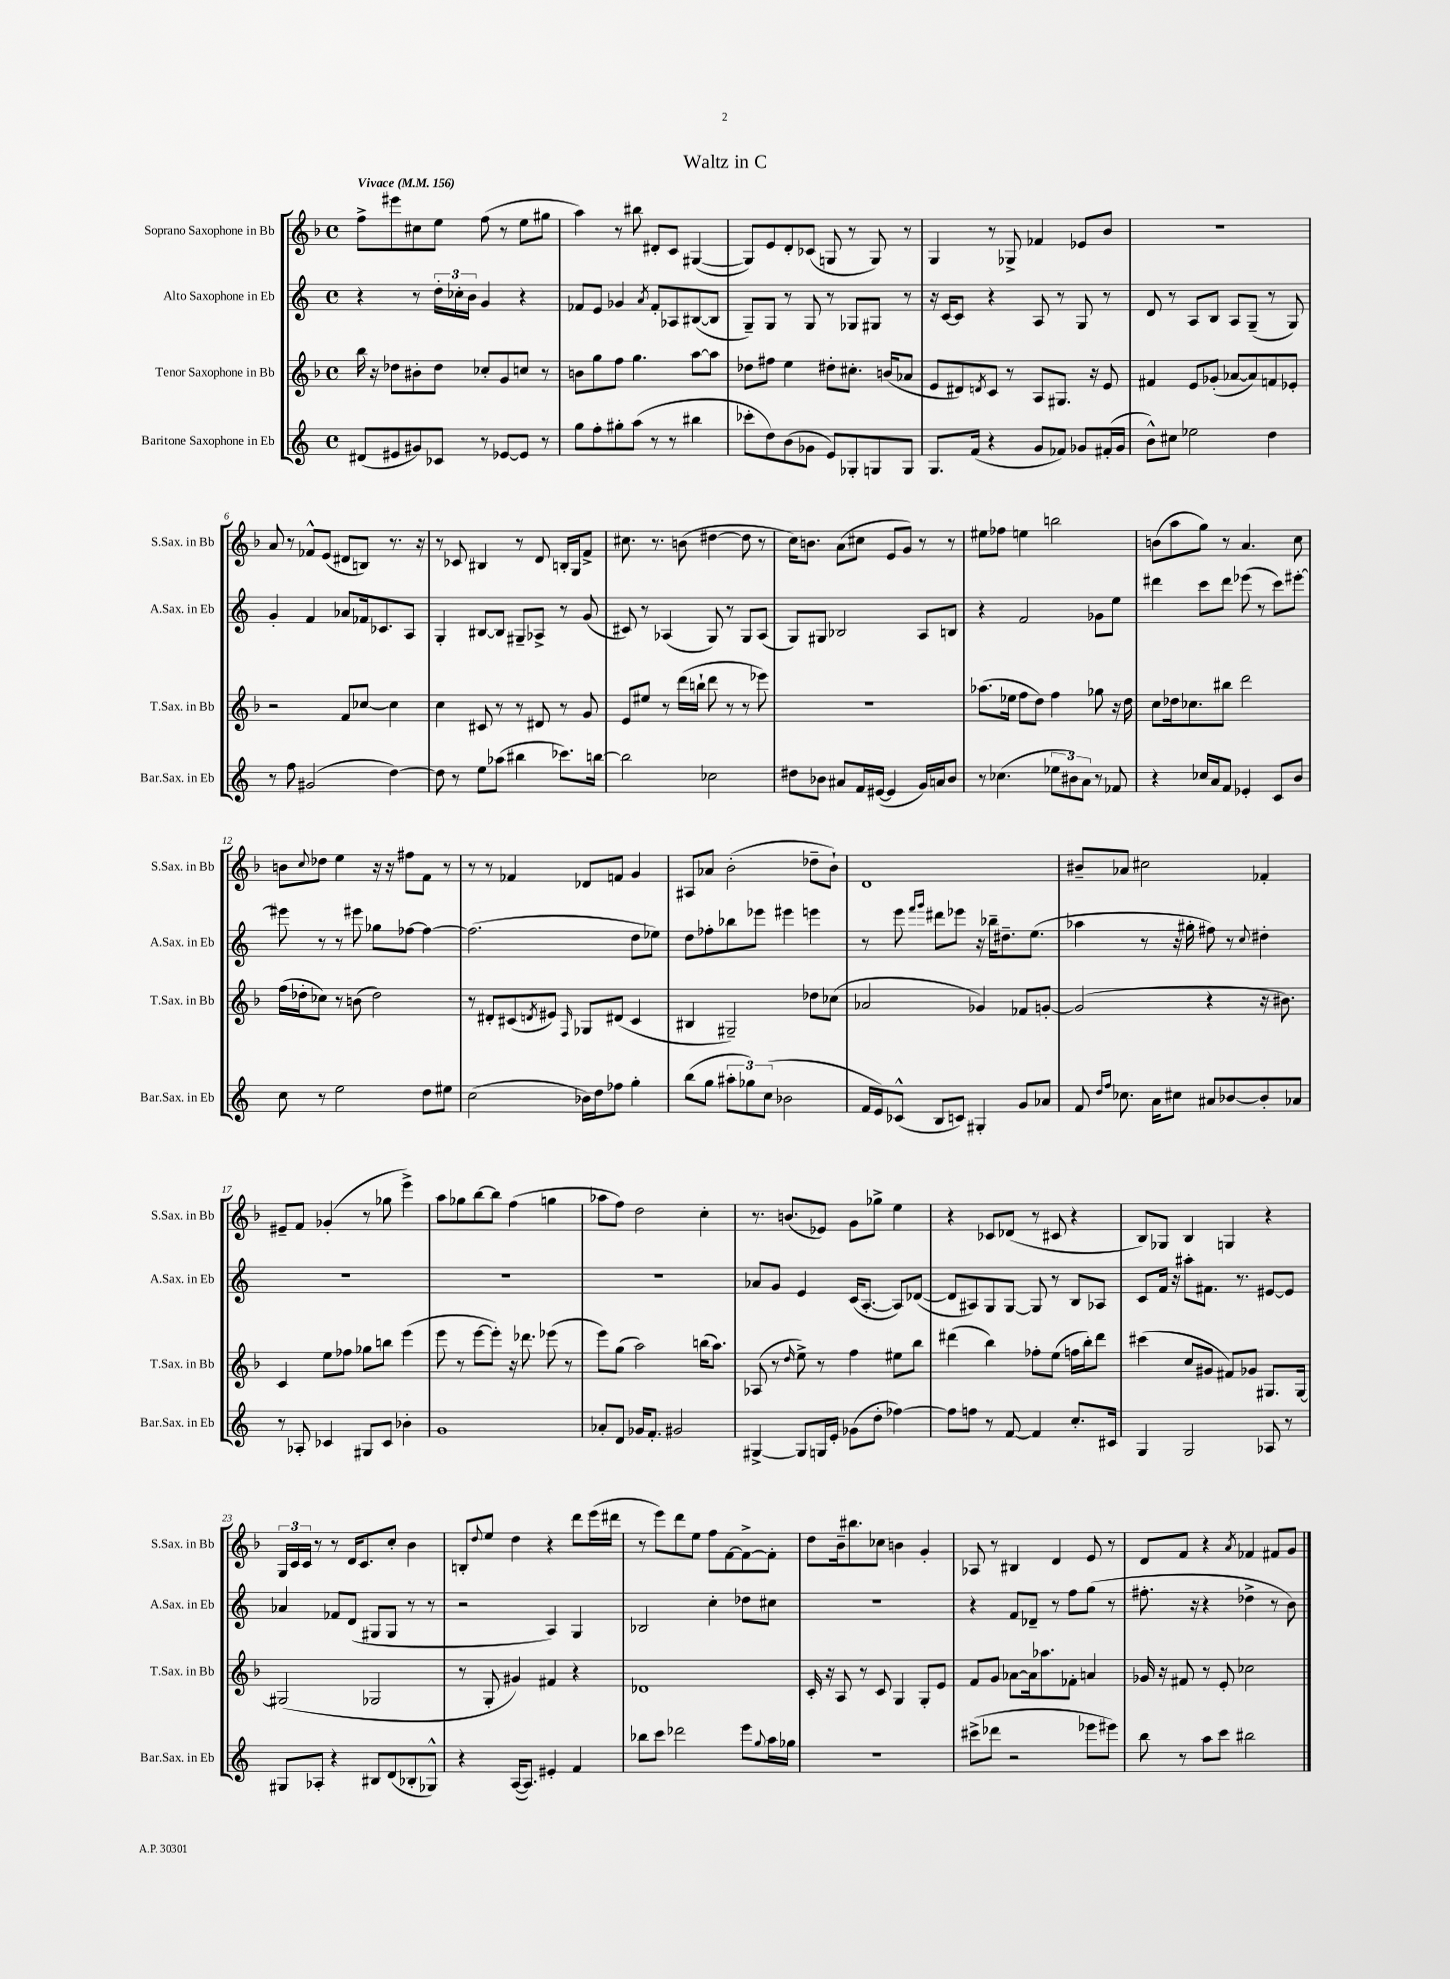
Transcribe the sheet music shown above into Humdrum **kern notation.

**kern	**kern	**kern	**kern
*staff4	*staff3	*staff2	*staff1
*clefG2	*clefG2	*clefG2	*clefG2
*k[]	*k[b-]	*k[]	*k[b-]
*M4/4	*M4/4	*M4/4	*M4/4
*met(c)	*met(c)	*met(c)	*met(c)
*MM156	*MM156	*MM156	*MM156
(8d#/L	16bb-\	4r	8ff^\L
.	16r	.	.
8e#/	8dd-\L	.	8eee#\
8g#/)	8b#'\	8r	8cc#\
8c-/J	8dd-\J	24dd'\LL	8ee\J
.	.	24cc-'\	.
.	.	24b\JJ	.
8r	8cc-'/L	4g/	(8ff\
[8e-/L	8g/	.	8r
8e-/]J	8cc/J	4r	8ee\L
8r	8r	.	8gg#\J
=	=	=	=
8gg\L	8b\L	8f-/L	4aa\)
8ff'\	8gg\	8e/J	.
8gg#'\	8ff\J	4g-/	8r
(8aa\J	4.gg\	.	8bb#\
.	.	8qa/	.
8r	.	8f-'/L	8d#'/L
8r	.	8A-/	8c/J
4bb#\	[8aa\L	([8B#/	([4G#/
.	8aa\]J	8B#/]J	.
=	=	=	=
8ccc-'\L	8dd-\L	8G~/L)	8G#/]L)
8dd\)	8ff#\J	8G/J	8e/
(8b\	4ee\	8r	8d'/
8g-\J	.	8G/	(8c-/J
8e/L)	8dd#'\L	8r	8G/
8G-'/	8.cc#'\J	8G-/L	8r
8G/	.	8G#/J	8G/)
.	(16b/LK	.	.
8G/J	8a-/J	8r	8r
=	=	=	=
8.G/L	8e/L	16r	4G/
.	.	[16c/LK	.
.	8d#/)	8c/]J	.
(16f/Jk	.	.	.
.	8qd/	.	.
4r	8c/J	4r	8r
.	8r	.	8G-^/
8g/L	8A/L	8A/	4f-/
8f-/J)	8.G#/J	8r	.
8g-/L	.	8G/	8e-/L
.	16r	.	.
(16f#'/L	8e/	8r	8b-/J
16g-/JJ	.	.	.
=	=	=	=
8b^^\L)	4f#/	8d/	1r
8cc#\J	.	8r	.
2ee-\	8e/L	8A/L	.
.	(8g-'/J	8B/J	.
.	[8a-/L	8A/L	.
.	8a-/])	(8G~/J	.
4dd\	8f/	8r	.
.	8e-'/J	8G/)	.
=	=	=	=
8r	2r	4g'/	8a/
8ff\	.	.	8r
(2g#/	.	4f/	8f-^^/L
.	.	.	(8e/J
.	8f/L	8a-/L	8d#/L
.	[8cc-/J	16f-/k	8B/J)
.	.	8.c-/	.
[4dd\)	4cc-\]	.	8.r
.	.	8A/J	.
.	.	.	16r
=	=	=	=
8dd\]	4cc\	4G'/	8r
8r	.	.	8c-/
8ee\L	8c#/	[8B#/L	4B#/
(8aa-\J	8r	8B#/]J	.
4bb#\	8r	8G#~/L	8r
.	8d#/	8A-^/J	8d/
8.ccc-\L)	8r	8r	16B'/LL
.	.	.	16G/J
.	8g/	(8g/	8f^/J
[16bb\Jk	.	.	.
=	=	=	=
2bb\]	8e/L	8c#/)	8.cc#\
.	8ee#/J	8r	.
.	.	.	8.r
.	8r	(4A-/	.
.	(16ddd\LL	.	(8b\
.	16bb`\JJ	.	.
2cc-\	8ddd\	8G/)	[4dd#\
.	8r	8r	.
.	8r	8G/L	8dd#\]
.	8eee-\)	(8A-/J	8r
=	=	=	=
8dd#\L	1r	8G/L)	16cc\LK)
.	.	.	8.b\J
8b-\J	.	8G#/J	.
8a#/L	.	2B-/	(8a\L
16f/L	.	.	8cc#\J
([16e#/JJ	.	.	.
4e#/]	.	.	8e/L
.	.	.	8g/J)
16g/LL)	.	8A/L	8r
16a/J	.	.	.
8b-/J	.	8B/J	8r
=	=	=	=
8r	(8.aa-\L	4r	8ee#\L
(4.cc-\	.	.	8ff-\J
.	16ee-\Jk	.	.
.	8ff\L	2f/	4ee\
.	8dd\J)	.	.
12ee-\L	4ff\	.	2bb\
12b#\)	.	.	.
12a\J	.	.	.
8r	8gg-\	8g-\L	.
8f-/	16r	8ee\J	.
.	16dd\	.	.
=	=	=	=
4r	8cc\L	4ddd#\	(8b\L
.	16dd-\k	.	8aa\
.	8.cc-\	.	.
16cc-/LL	.	8ccc\L	8gg\J)
16a/J	.	.	.
8f/J	8bb#\J	8ddd#\J	8r
4e-'/	2ddd\	(8eee-\	4.a/
.	.	8r	.
8c/L	.	8ccc\L)	.
8b/J	.	[8eee#'\J	8cc\
=	=	=	=
8cc\	(16ff\LL	8eee#\]	8b\L
.	16dd-'\J	.	.
.	.	.	8qqcc/
8r	8cc-\J)	8r	8dd-\J
2ee\	8r	8r	4ee\
.	(8b\	8eee#\	.
.	2dd-\)	8gg-\L	16r
.	.	.	16r
.	.	[8ff-\J	8ff#\L
8dd\L	.	4ff-\_	8f\J
8ee#\J	.	.	8r
=	=	=	=
(2cc\	8r	(2.ff-\]	8r
.	8d#'/L	.	8r
.	(8c#/	.	4f-/
.	8qd/	.	.
.	8e#/J)	.	.
.	16qqF/	.	.
16b-\LL)	8G-/L	.	8d-/L
16dd\J	.	.	.
8ff-\J	(8d#/J	.	8f/J
4gg'\	4c#/	8dd\L	4g/
.	.	8ee-\J)	.
=	=	=	=
(8bb\L	4B#/	8dd\L	8A#/L
8gg\J	.	8ff-'\	8a-/J
12aa#'\L	2G#~/)	8bb-\	(2b-'\
12gg-\)	.	.	.
.	.	8eee-\J	.
(12cc\J	.	.	.
2b-\	.	4eee#\	.
.	8dd-\L	4eee\	8dd-~\L
.	(8cc-\J	.	8b-`\J)
=	=	=	=
16f/LL	2a-/	8r	1d
16e/J)	.	.	.
(8c-^^/J	.	8eee\	.
.	.	16qqfff/LL	.
.	.	16qqggg/JJ	.
8B/L	.	8ddd#\L	.
8c/J)	.	8eee-\J	.
4G#'/	4g-/)	16r	.
.	.	16bb-~\LK	.
.	.	8.dd#~\	.
8g/L	8f-/L	.	.
.	.	(8.ee\J	.
8a-/J	[8g'/J	.	.
=	=	=	=
8f/	(2g/]	4aa-\	8b#~/L
16qqdd/LL	.	.	.
16qqff/JJ	.	.	.
8.cc-\	.	.	8a-/J
.	.	8r	2cc#\
16a\LK	.	.	.
8cc#\J	.	16r	.
.	.	16gg#'\	.
8a#/L	4r	8ff#\)	.
[8b-/	.	8r	.
.	.	8qqcc/	.
8b-'/]	16r	4dd#'\	4f-'/
.	8.b#\)	.	.
8a-/J	.	.	.
=	=	=	=
8r	4c/	1r	8e#~/L
8A-'/	.	.	8f/J
4c-/	8ee\L	.	(4g-'/
.	8ff-\J	.	.
8G#/L	8gg-\L	.	8r
8c-/J	8bb\J	.	8gg-\
4b-'\	(4eee\	.	4eee^\)
=	=	=	=
1g	8eee\	1r	8aa\L
.	8r	.	8gg-\
.	[8eee\L	.	[8bb-\
.	8eee'\]J)	.	8bb-\]J
.	16r	.	(4ff\
.	8.ddd-\	.	.
.	(8eee-\	.	4gg\
.	8r	.	.
=	=	=	=
8a-'/L	8eee\L)	1r	8aa-\L
8d/J	(8gg\J	.	8ff\J)
16g-/LK	2aa\)	.	2dd\
8.f'/J	.	.	.
2g#/	.	.	.
.	(16bb\LK	.	4cc'\
.	8.aa\J)	.	.
=	=	=	=
[4G#^/	(8A-/	8a-/L	8.r
.	8r	8g/J	.
.	.	.	(8.b/L
.	16qqdd/	.	.
8G#/]L	8ee^\)	4e/	.
16G/L	8r	.	8e-/J)
16e'/JJ	.	.	.
(8g-\L	4ff\	(16c/LK	8g\L
.	.	[8.A'/J	.
8dd'\J	.	.	8gg-^\J
[4ff-\)	8ee#\L	8A/]L)	4ee\
.	8bb-\J	([8d-/J	.
=	=	=	=
8ff-\]L	(4ddd#\	8d-/]L	4r
8ff\J	.	8A#/)	.
8r	4bb-\)	8G/	8c-/L
[8f/	.	[8G/J	(8d-/J
4f/]	8ff-'\L	8G/]	8r
.	(8ee\J	8r	8c#/
8.cc'/L	16ff\LL	8B/L	4r
.	16bb-'\J)	.	.
.	8ddd#\J	8A-/J	.
16c#/Jk	.	.	.
=	=	=	=
4G/	(4ccc#\	8c/L	8B-/L)
.	.	16f/Jk	8G-/J
.	.	16r	.
2G/	8cc/L	8aa#'\L	4B-/
.	8g#/J	8.f#\J	.
.	8f#/L)	.	4G/
.	.	8.r	.
.	8g-/J	.	.
8A-/	8.G#/L	[8e#/L	4r
8r	.	8e#/]J	.
.	[16G#/Jk	.	.
=	=	=	=
8G#/L	(2G#/]	4a-/	24G/LL
.	.	.	24c/
.	.	.	24c/JJ
8A-'/J	.	.	8r
4r	.	8f-/L	8r
.	.	(8d/J	16d/LK
.	.	.	8.c/
8B#/L	2G-/	8G#/L	.
(8d/	.	8G#/J	8cc'/J
8B-'/	.	8r	4b-\
8G-^^/J)	.	8r	.
=	=	=	=
4r	8r	2r	8B'/L
.	.	.	8qqdd/
.	8G'/	.	8ee/J
([16A/LK	4g#/)	.	4dd\
8.A/]J)	.	.	.
4e#'/	4f#/	4A/)	4r
4f/	4r	4G/	8ddd\L
.	.	.	(16eee\L
.	.	.	16ddd#\JJ
=	=	=	=
8bb-\L	1d-	2B-/	8r
8ccc\J	.	.	8eee\L)
2ddd-\	.	.	8ddd\
.	.	.	8ee\J
.	.	4cc'\	8ff\L
.	.	.	[8f\
8eee\L	.	8dd-\L	8f^\_
8qqgg/	.	.	.
16aa\L	.	8cc#\J	8f'\]J
16gg-\JJ	.	.	.
=	=	=	=
1r	16c'/	1r	8dd\L
.	16r	.	.
.	8A/	.	16b-~\k
.	.	.	8.bb#\
.	8r	.	.
.	8c/	.	8cc-\J
.	4G/	.	4b\
.	8G'/L	.	4g'/
.	8e/J	.	.
=	=	=	=
(8ccc#^\L	8f/L	4r	8A-/
8ddd-\J	8g/J	.	8r
2r	[8a-\L	8f/L	4B#/
.	16a-\]k	8d-~/J	.
.	8.aa-\	.	.
.	.	8r	4d/
.	8f-'\J	8ff\L	.
8eee-\L	4a/	(8gg\J	8e/
8eee#\J)	.	8r	8r
=	=	=	=
8bb\	16g-/	8.ff#'\	8d/L
.	16r	.	.
8r	8f#/	.	8f/J
.	.	16r	.
8aa\L	8r	4r	4r
8ccc\J	8e'/	.	.
.	.	.	8qa/
2bb#\	2cc-\	4dd-^\	4f-/
.	.	8r	8f#/L
.	.	8b\)	8g/J
==	==	==	==
*-	*-	*-	*-
